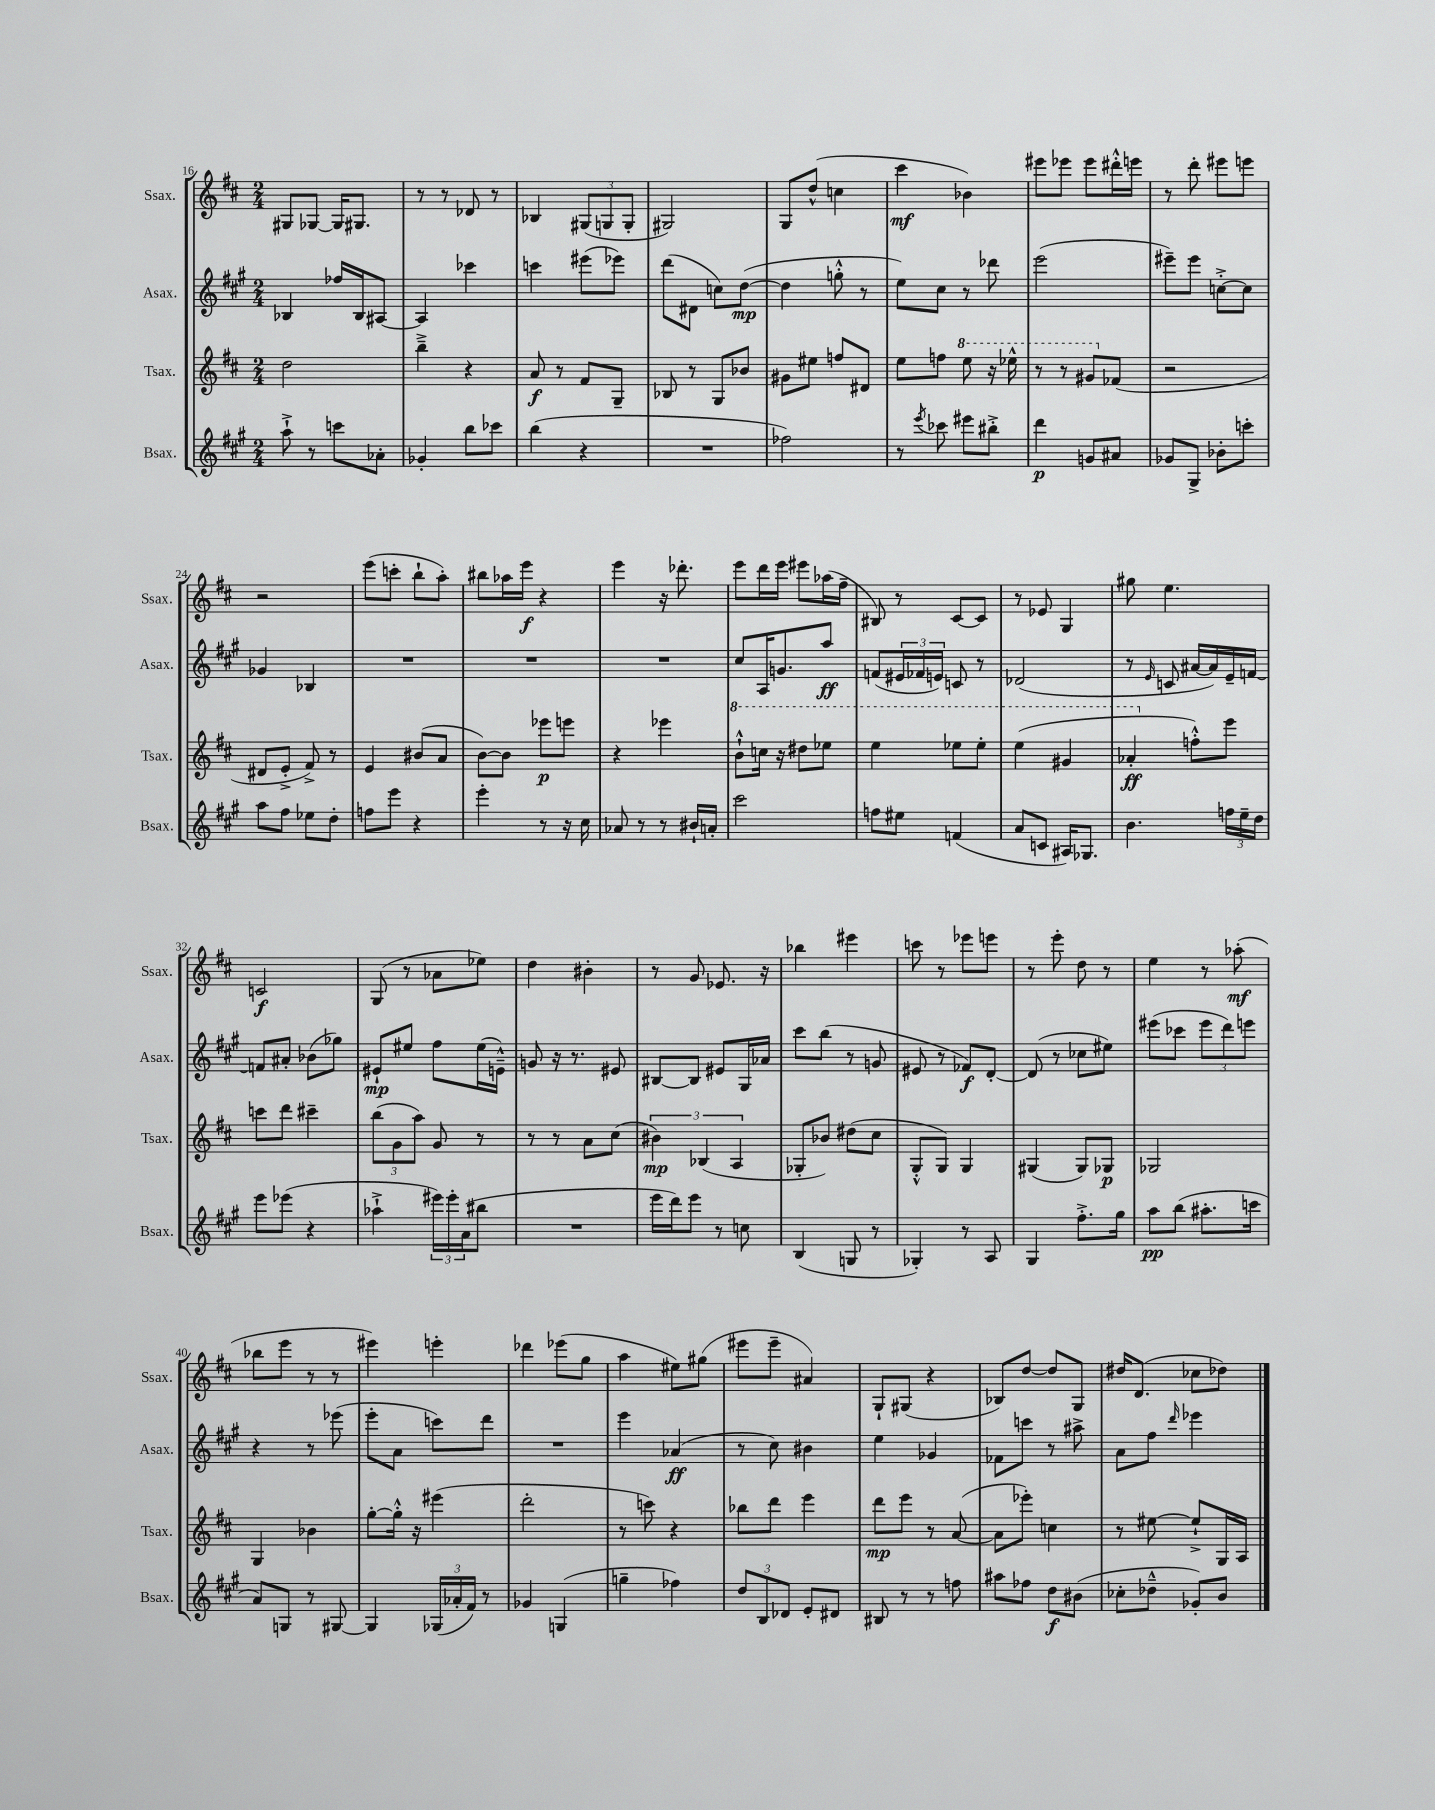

**kern	**dynam	**kern	**dynam	**kern	**dynam	**kern	**dynam
*part4	*part4	*part3	*part3	*part2	*part2	*part1	*part1
*staff4	*staff4	*staff3	*staff3	*staff2	*staff2	*staff1	*staff1
*I"Bsax.	*	*I"Tsax.	*	*I"Asax.	*	*I"Ssax.	*
*I'Bsax.	*	*I'Tsax.	*	*I'Asax.	*	*I'Ssax.	*
*clefG2	*	*clefG2	*	*clefG2	*	*clefG2	*
*k[f#c#g#]	*	*k[f#c#]	*	*k[f#c#g#]	*	*k[f#c#]	*
*M2/4	*	*M2/4	*	*M2/4	*	*M2/4	*
=16	=16	=16	=16	=16	=16	=16	=16
8aa`^\	.	2dd\	.	4B-X/	.	8G#X/L	.
8r	.	.	.	.	.	[8G-X/J	.
8cccn\L	.	.	.	16ff-X/LL	.	16G-/KL]	.
.	.	.	.	16B-/J	.	8.G#X/J	.
8a-X'\J	.	.	.	[8A#X/J	.	.	.
=17	=17	=17	=17	=17	=17	=17	=17
4g-X'/	.	4bb~^\	.	4A#/]	.	8r	.
.	.	.	.	.	.	8r	.
8bb\L	.	4r	.	4ccc-X\	.	8d-X/	.
8ccc-X\J	.	.	.	.	.	8r	.
=18	=18	=18	=18	=18	=18	=18	=18
(4bb\	.	8a/	f	4cccn\	.	4B-X/	.
.	.	8r	.	.	.	.	.
4r	.	8f#/L	.	(8eee#X\L	.	(12G#X/L	.
.	.	.	.	.	.	12Gn/	.
.	.	8G~/J	.	8eee-X\J)	.	.	.
.	.	.	.	.	.	12G'/J	.
=19	=19	=19	=19	=19	=19	=19	=19
2r	.	8B-X/	.	(8ddd\L	.	2G#X/)	.
.	.	8r	.	8d#X\J	.	.	.
.	.	8G/L	.	8ccn\L)	.	.	.
.	.	8b-X/J	.	([8dd\J	mp	.	.
=20	=20	=20	=20	=20	=20	=20	=20
2ff-X\)	.	8g#X\L	.	4dd\]	.	8G/L	.
.	.	8ee#X\J	.	.	.	(8dd^^/J	.
.	.	8ffn/L	.	8ggn'^^\	.	4ccn\	.
.	.	8d#X/J	.	8r	.	.	.
=21	=21	=21	=21	=21	=21	=21	=21
8r	.	8ee\L	.	8ee\L)	.	4ccc#\	mf
8qeee/	.	.	.	.	.	.	.
8ccc-X\	.	8ffn\J	.	8cc#\J	.	.	.
*	*	*8va	*	*	*	*	*
8eee#X\L	.	8eee\	.	8r	.	4b-X\)	.
8bb#X'^\J	.	16r	.	8ddd-X\	.	.	.
.	.	16eee-X^^\	.	.	.	.	.
=22	=22	=22	=22	=22	=22	=22	=22
4ddd\	p	8r	.	(2eee\	.	8eee#X\L	.
.	.	8r	.	.	.	8eee-X\J	.
8gn/L	.	8gg#X/L	.	.	.	8eee-\L	.
*	*	*X8va	*	*	*	*	*
8a#X/J	.	(8f-X/J	.	.	.	16ddd#X'^^\L	.
.	.	.	.	.	.	16eeen\JJ	.
=23	=23	=23	=23	=23	=23	=23	=23
8g-X/L	.	2r	.	8eee#X~\L)	.	8r	.
8G#^/J	.	.	.	8eee#\J	.	8ddd'\	.
8b-X'\L	.	.	.	[8ccn'^\L	.	8eee#X\L	.
8cccn'\J	.	.	.	8cc\J]	.	8eeen\J	.
!!LO:LB:g=z
=24	=24	=24	=24	=24	=24	=24	=24
8aa\L	.	8d#X/L	.	4g-X/	.	2r	.
8ff#\J	.	8e'^/J	.	.	.	.	.
8ee-X\L	.	8f#^/)	.	4B-X/	.	.	.
8dd'\J	.	8r	.	.	.	.	.
=25	=25	=25	=25	=25	=25	=25	=25
8ffn\L	.	4e/	.	2r	.	(8eee\L	.
8eee\J	.	.	.	.	.	8cccn'\J	.
4r	.	(8b#X/L	.	.	.	8bb`\L	.
.	.	8a/J	.	.	.	8aa'\J)	.
=26	=26	=26	=26	=26	=26	=26	=26
4eee'\	.	[8b\L)	.	2r	.	8bb#X\L	.
.	.	8b\J]	.	.	.	16aa-X\L	.
.	.	.	.	.	.	16eee\JJ	f
8r	.	8eee-X\L	p	.	.	4r	.
16r	.	8eeen\J	.	.	.	.	.
16cc#\	.	.	.	.	.	.	.
=27	=27	=27	=27	=27	=27	=27	=27
8a-X/	.	4r	.	2r	.	4eee\	.
8r	.	.	.	.	.	.	.
8r	.	4eee-X\	.	.	.	16r	.
.	.	.	.	.	.	8.ddd-X'\	.
16b#X`/LL	.	.	.	.	.	.	.
16an'/JJ	.	.	.	.	.	.	.
=28	=28	=28	=28	=28	=28	=28	=28
*	*	*8va	*	*	*	*	*
2ccc#\	.	8bb`^^\L	.	8cc#/L	.	8eee\L	.
.	.	16cccn\Jk	.	16A/K	.	16ddd\L	.
.	.	16r	.	8.gn/	.	16eee\JJ	.
.	.	8ddd#X\L	.	.	.	8eee#X\L	.
.	.	8eee-X\J	.	8aa/J	ff	(16aa-X\L	.
.	.	.	.	.	.	16ff#~\JJ	.
=29	=29	=29	=29	=29	=29	=29	=29
8ffn\L	.	4eee\	.	(8fn/L	.	8B#X/)	.
8ee#X\J	.	.	.	24e#X/L	.	8r	.
.	.	.	.	24f-X/	.	.	.
.	.	.	.	24en/JJ)	.	.	.
(4fn/	.	8eee-X\L	.	8cn/	.	[8c#/L	.
.	.	8eee-'\J	.	8r	.	8c#/J]	.
=30	=30	=30	=30	=30	=30	=30	=30
8a/L	.	(4eee\	.	(2d-X/	.	8r	.
8cn/J	.	.	.	.	.	8e-X/	.
16A#X/KL)	.	4gg#X/	.	.	.	4G/	.
8.G-X/J	.	.	.	.	.	.	.
=31	=31	=31	=31	=31	=31	=31	=31
4.b\	.	4aa-X'/	ff	8r	.	8gg#X\	.
.	.	.	.	16qqe/	.	.	.
.	.	.	.	8cn/	.	4.ee\	.
*	*	*X8va	*	*	*	*	*
.	.	8ffn'^^\L)	.	[16a#X/LL	.	.	.
.	.	.	.	16a#/])	.	.	.
24ffn\LL	.	8eee\J	.	16e~/	.	.	.
24ee~\	.	.	.	.	.	.	.
.	.	.	.	[16fn/JJ	.	.	.
24dd\JJ	.	.	.	.	.	.	.
!!LO:LB:g=z
=32	=32	=32	=32	=32	=32	=32	=32
8eee\L	.	8cccn\L	.	8fn/L]	.	2cn/	f
(8eee-X\J	.	8ddd\J	.	8a#X'/J	.	.	.
4r	.	4ccc#X~\	.	(8b-X\L	.	.	.
.	.	.	.	8gg-X\J)	.	.	.
=33	=33	=33	=33	=33	=33	=33	=33
4aa-X`^\	.	(12bb\L	.	8e#X`/L	mp	(8G/	.
.	.	12g\	.	.	.	.	.
.	.	.	.	8ee#X/J	.	8r	.
.	.	12aa\J)	.	.	.	.	.
24eee#X\LL)	.	8g/	.	8ff#\L	.	8a-X\L	.
24eee#'\	.	.	.	.	.	.	.
(24a\J	.	.	.	.	.	.	.
8bb#X\J	.	8r	.	(16ee#\L	.	8ee-X\J)	.
.	.	.	.	16en~^^\JJ)	.	.	.
=34	=34	=34	=34	=34	=34	=34	=34
2r	.	8r	.	8gn/	.	4dd\	.
.	.	8r	.	16r	.	.	.
.	.	.	.	8.r	.	.	.
.	.	8a\L	.	.	.	4b#X'\	.
.	.	(8cc#\J	.	8e#X/	.	.	.
=35	=35	=35	=35	=35	=35	=35	=35
16eee\LL	.	6b#X\)	mp	[8B#X/L	.	8r	.
16ddd\J)	.	.	.	.	.	.	.
8eee\J	.	.	.	8B#/J]	.	8g/	.
.	.	(6B-X/	.	.	.	.	.
8r	.	.	.	8e#X/L	.	8.e-X/	.
.	.	6A/	.	.	.	.	.
8ccn\	.	.	.	16G#/L	.	.	.
.	.	.	.	16a-X/JJ	.	16r	.
=36	=36	=36	=36	=36	=36	=36	=36
(4B/	.	8G-X'/L	.	8ccc#\L	.	4bb-X\	.
.	.	8b-X/J)	.	(8bb\J	.	.	.
8Gn/	.	(8dd#X\L	.	8r	.	4eee#X\	.
8r	.	8cc#\J	.	8gn/	.	.	.
=37	=37	=37	=37	=37	=37	=37	=37
4G-X'/)	.	8G'^^/L	.	8e#X/	.	8cccn\	.
.	.	8G/J)	.	8r	.	8r	.
8r	.	4G/	.	8f-X/L)	f	8eee-X\L	.
8A/	.	.	.	[8d'/J	.	8eeen\J	.
=38	=38	=38	=38	=38	=38	=38	=38
4G#/	.	(4G#X/	.	(8d/]	.	8r	.
.	.	.	.	8r	.	8eee'\	.
8.ff#'^\L	.	8G#/L)	.	8cc-X\L	.	8dd\	.
.	.	8G-X/J	p	8ee#X\J)	.	8r	.
16gg#\Jk	.	.	.	.	.	.	.
=39	=39	=39	=39	=39	=39	=39	=39
8aa\L	pp	2G-X/	.	(8eee#X\L	.	4ee\	.
(8bb\J	.	.	.	8ccc-X\J	.	.	.
8.aa#X'\L	.	.	.	12eee#\L	.	8r	.
.	.	.	.	12ddd\)	.	.	.
.	.	.	.	.	.	(8aa-X'\	mf
.	.	.	.	12eeen\J	.	.	.
16cccn\Jk	.	.	.	.	.	.	.
!!LO:LB:g=z
=40	=40	=40	=40	=40	=40	=40	=40
8a/L)	.	4G/	.	4r	.	8bb-X\L	.
8Gn/J	.	.	.	.	.	8eee\J	.
8r	.	4b-X\	.	8r	.	8r	.
[8G#X/	.	.	.	(8eee-X\	.	8r	.
=41	=41	=41	=41	=41	=41	=41	=41
4G#/]	.	[8gg'\L	.	8eee'\L	.	4eee#X\)	.
.	.	16gg'^^\Jk]	.	8a\J	.	.	.
.	.	16r	.	.	.	.	.
(24G-X/LL	.	(4eee#X\	.	8cccn\L)	.	4eeen'\	.
24a-X'/	.	.	.	.	.	.	.
24f#/JJ)	.	.	.	.	.	.	.
8r	.	.	.	8ddd\J	.	.	.
=42	=42	=42	=42	=42	=42	=42	=42
4g-X/	.	2ddd'\	.	2r	.	4ddd-X\	.
(4Gn/	.	.	.	.	.	(8eee-X\L	.
.	.	.	.	.	.	8gg\J	.
=43	=43	=43	=43	=43	=43	=43	=43
4ggn~\	.	8r	.	4eee\	.	4aa\	.
.	.	8cccn\)	.	.	.	.	.
4ff-X\)	.	4r	.	(4a-X/	ff	8ee#X\L)	.
.	.	.	.	.	.	(8gg#X\J	.
=44	=44	=44	=44	=44	=44	=44	=44
12dd/L	.	8bb-X\L	.	8r	.	8eee#X\L	.
12B/	.	.	.	.	.	.	.
.	.	8ddd\J	.	8cc#\)	.	8eee#~\J	.
12d-X/J	.	.	.	.	.	.	.
8e'/L	.	4eee\	.	4b#X\	.	4a#X/)	.
8d#X/J	.	.	.	.	.	.	.
=45	=45	=45	=45	=45	=45	=45	=45
8B#X/	.	8ddd\L	mp	4ee\	.	8G`/L	.
8r	.	8eee\J	.	.	.	(8G#X/J	.
8r	.	8r	.	4g-X/	.	4r	.
8ffn\	.	([8a/	.	.	.	.	.
=46	=46	=46	=46	=46	=46	=46	=46
8aa#X\L	.	8a\L]	.	8f-X\L	.	8B-X/L)	.
8ff-X\J	.	8eee-X'\J)	.	8cccn\J	.	[8dd/J	.
8dd\L	f	4ccn\	.	8r	.	8dd/L]	.
(8b#X\J	.	.	.	8aa#X^\	.	8G/J	.
=47	=47	=47	=47	=47	=47	=47	=47
8cc-X'\L	.	8r	.	8a\L	.	16dd#X/KL	.
.	.	.	.	.	.	(8.d/J	.
8dd-X~^^\J	.	[8ee#X\	.	8ff#\J	.	.	.
.	.	.	.	16qqddd/	.	.	.
8g-X'/L)	.	8ee#`^/L]	.	4eee-X\	.	8cc-X\L	.
8b/J	.	16G/L	.	.	.	8dd-X\J)	.
.	.	16A/JJ	.	.	.	.	.
==	==	==	==	==	==	==	==
*-	*-	*-	*-	*-	*-	*-	*-
